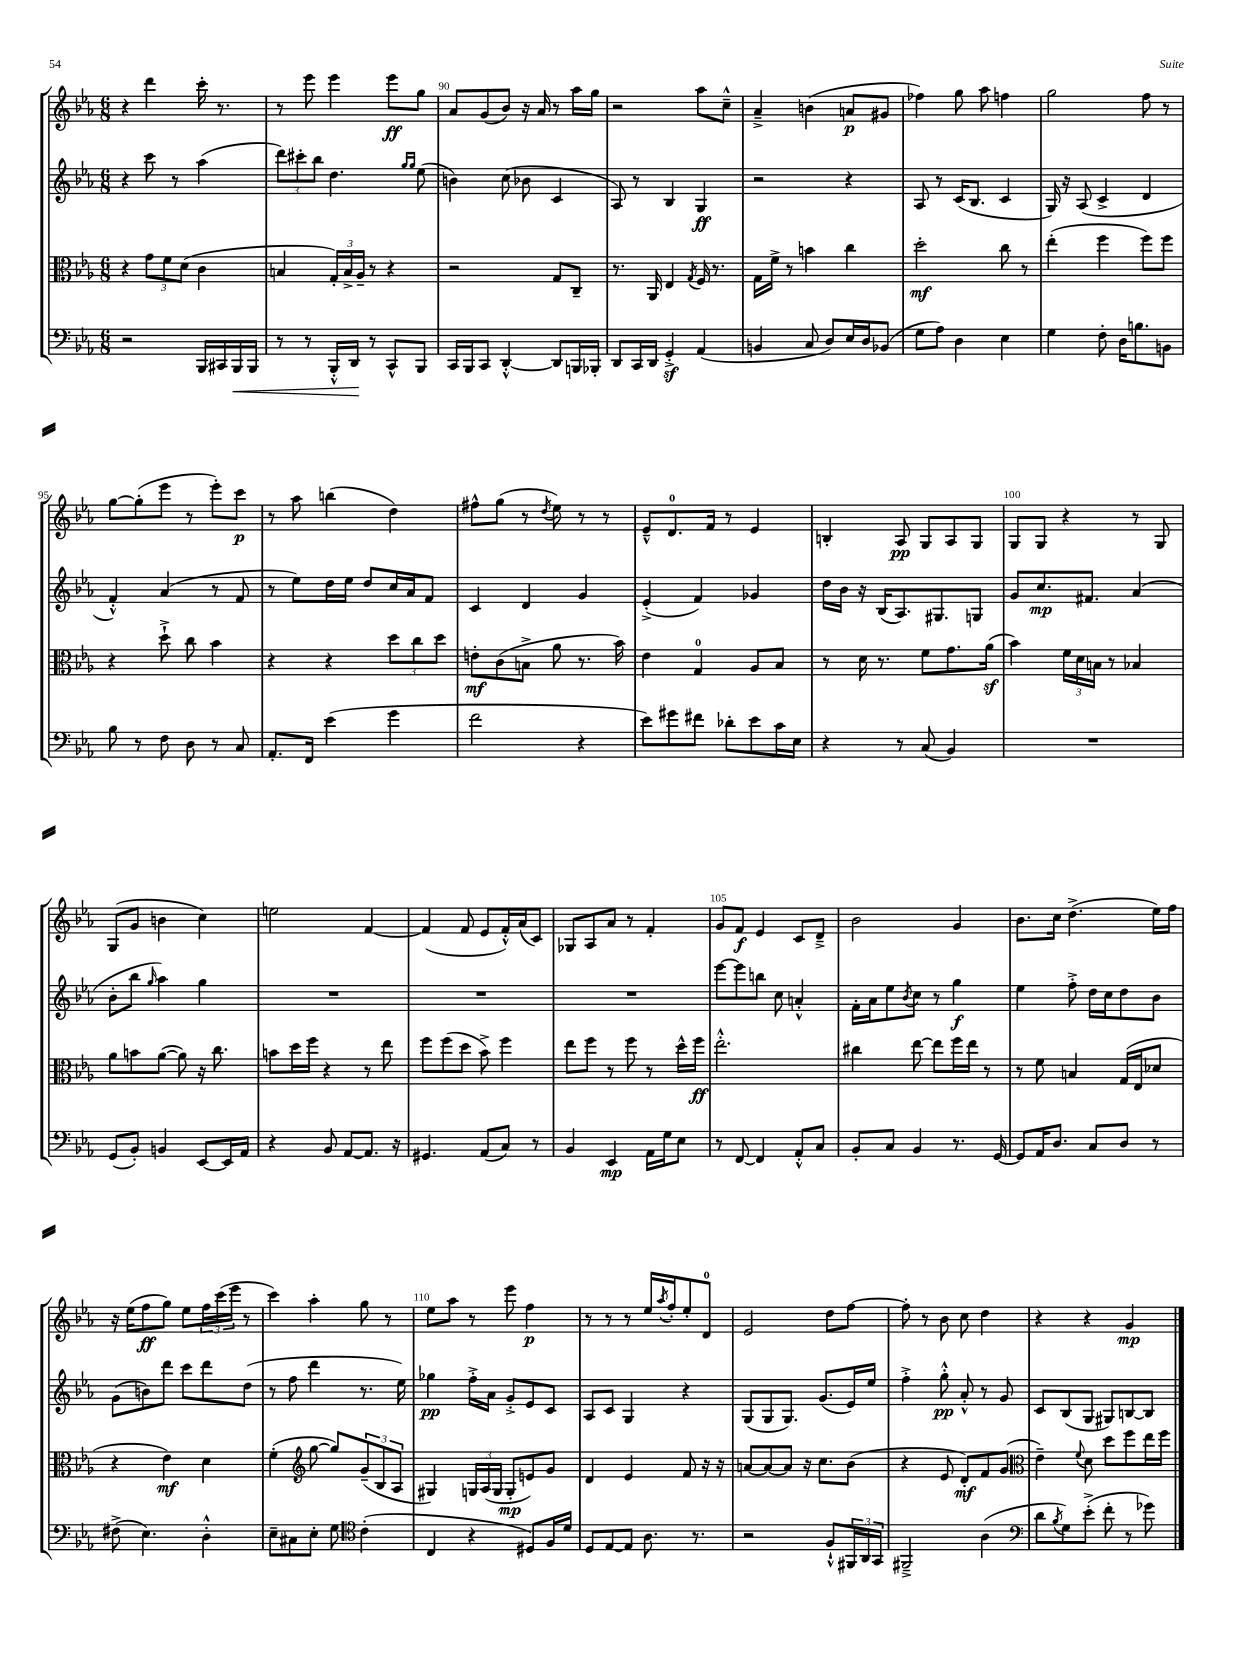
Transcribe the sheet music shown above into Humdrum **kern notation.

**kern	**dynam	**kern	**dynam	**kern	**dynam	**kern	**dynam
*part4	*part4	*part3	*part3	*part2	*part2	*part1	*part1
*staff4	*staff4	*staff3	*staff3	*staff2	*staff2	*staff1	*staff1
*clefF4	*	*clefC3	*	*clefG2	*	*clefG2	*
*k[b-e-a-]	*	*k[b-e-a-]	*	*k[b-e-a-]	*	*k[b-e-a-]	*
*M6/8	*	*M6/8	*	*M6/8	*	*M6/8	*
=88	=88	=88	=88	=88	=88	=88	=88
2r	.	4r	.	4r	.	4r	.
.	.	12g\L	.	8ccc\	.	4ddd\	.
.	.	12f\	.	.	.	.	.
.	.	.	.	8r	.	.	.
.	.	(12d\J	.	.	.	.	.
16BBB-/LL	.	4c\	.	(4aa-\	.	16ccc'\	.
16CC#X/	.	.	.	.	.	8.r	.
!	!LO:HP:b	!	!	!	!	!	!
16BBB-/	<	.	.	.	.	.	.
16BBB-/JJ	.	.	.	.	.	.	.
=89	=89	=89	=89	=89	=89	=89	=89
8r	.	4Bn/	.	12ddd\L)	.	8r	.
.	.	.	.	12ccc#X'\	.	.	.
8r	.	.	.	.	.	8eee-\	.
.	.	.	.	12bb-\J	.	.	.
16BBB-'^^/LL	.	24G'/LL)	.	4.dd\	.	4eee-\	.
.	.	24B^/	.	.	.	.	.
16DD/JJ	.	.	.	.	.	.	.
.	.	24A-~/JJ	.	.	.	.	.
8r	[	8r	.	.	.	.	.
8CC^^/L	.	4r	.	.	.	8eee-\L	ff
.	.	.	.	16qqgg/LL	.	.	.
.	.	.	.	16qqgg/JJ	.	.	.
8BBB-/J	.	.	.	(8ee-\	.	8gg\J	.
=90	=90	=90	=90	=90	=90	=90	=90
16CC/LL	.	2r	.	4bn\)	.	8a-/L	.
16BBB-/J	.	.	.	.	.	.	.
8CC/J	.	.	.	.	.	(8g/	.
[4DD'^^/	.	.	.	(8cc\	.	8b-/J)	.
.	.	.	.	8b-X\	.	16r	.
.	.	.	.	.	.	16a-/	.
8DD/L]	.	8G/L	.	4c/	.	8r	.
16BBBn/L	.	8C~/J	.	.	.	16aa-\LL	.
16BBB-X'/JJ	.	.	.	.	.	16gg\JJ	.
=91	=91	=91	=91	=91	=91	=91	=91
8DD/L	.	8.r	.	8A-/)	.	2r	.
16CC/L	.	.	.	8r	.	.	.
16DD/JJ	.	16AA-/	.	.	.	.	.
4GGz'^/	.	4E-/	.	4B-/	.	.	.
.	.	8qG/	.	.	.	.	.
(4AA-/	.	16F/	.	4G/	ff	8aa-\L	.
.	.	8.r	.	.	.	.	.
.	.	.	.	.	.	8cc~^^\J	.
=92	=92	=92	=92	=92	=92	=92	=92
4BBn/	.	16G\LL	.	2r	.	4a-~^/	.
.	.	16f^\JJ	.	.	.	.	.
.	.	8r	.	.	.	.	.
8C/	.	4bn\	.	.	.	(4bn\	.
8D/L)	.	.	.	.	.	.	.
16E-/L	.	4cc\	.	4r	.	8an/L	p
16D/J	.	.	.	.	.	.	.
(8BB-X/J	.	.	.	.	.	8g#X/J	.
=93	=93	=93	=93	=93	=93	=93	=93
8G\L	.	2dd'\	mf	8A-/	.	4ff-X\)	.
8A-\J)	.	.	.	8r	.	.	.
4D\	.	.	.	(16c/KL	.	8gg\	.
.	.	.	.	8.B-/J	.	.	.
.	.	.	.	.	.	8aa-\	.
4E-\	.	8cc\	.	4c/	.	4ffn\	.
.	.	8r	.	.	.	.	.
=94	=94	=94	=94	=94	=94	=94	=94
4G\	.	(4ee-'\	.	16G/)	.	2gg\	.
.	.	.	.	16r	.	.	.
.	.	.	.	(8A-/	.	.	.
8F'\	.	4ff\	.	4c^/	.	.	.
16D\KL	.	.	.	.	.	.	.
8.Bn\	.	.	.	.	.	.	.
.	.	8ff\L)	.	4d/	.	8ff\	.
8BBn\J	.	8ff\J	.	.	.	8r	.
!!LO:LB:g=z
=95	=95	=95	=95	=95	=95	=95	=95
8B-\	.	4r	.	4f'^^/)	.	[8gg\L	.
8r	.	.	.	.	.	(8gg'\]	.
8F\	.	8dd`^\	.	(4a-/	.	8eee-\J	.
8D\	.	8cc\	.	.	.	8r	.
8r	.	4b-\	.	8r	.	8eee-'\L)	.
8C/	.	.	.	8f/	.	8ccc\J	p
=96	=96	=96	=96	=96	=96	=96	=96
8.AA-'/L	.	4r	.	8r	.	8r	.
.	.	.	.	8ee-\L)	.	8aa-\	.
16FF/Jk	.	.	.	.	.	.	.
(4e-\	.	4r	.	16dd\L	.	(4bbn\	.
.	.	.	.	16ee-\JJ	.	.	.
.	.	.	.	8dd/L	.	.	.
4g\	.	12dd\L	.	16cc/L	.	4dd\)	.
.	.	.	.	16a-/J	.	.	.
.	.	12cc\	.	.	.	.	.
.	.	.	.	8f/J	.	.	.
.	.	12dd\J	.	.	.	.	.
=97	=97	=97	=97	=97	=97	=97	=97
2f\	.	8en'\L	mf	4c/	.	8ff#X^^\L	.
.	.	(8c\	.	.	.	(8gg\J	.
.	.	8Bn^\J	.	4d/	.	8r	.
.	.	.	.	.	.	8qdd/	.
.	.	8a-\	.	.	.	8ee-\)	.
4r	.	8.r	.	4g/	.	8r	.
.	.	.	.	.	.	8r	.
.	.	16b-\)	.	.	.	.	.
=98	=98	=98	=98	=98	=98	=98	=98
8e-\L)	.	4e-\	.	(4e-'^/	.	8e-~^^/L	.
8g#X\	.	.	.	.	.	8.d/	.
8f#X\J	.	4G/	.	4f/)	.	.	.
.	.	.	.	.	.	16f/Jk	.
8d-X'\L	.	.	.	.	.	8r	.
8e-\	.	8A-/L	.	4g-X/	.	4e-/	.
16c\L	.	8B-/J	.	.	.	.	.
16E-\JJ	.	.	.	.	.	.	.
=99	=99	=99	=99	=99	=99	=99	=99
4r	.	8r	.	16dd\LL	.	4Bn'/	.
.	.	.	.	16b-\JJ	.	.	.
.	.	16d\	.	16r	.	.	.
.	.	8.r	.	(16B-/KL	.	.	.
8r	.	.	.	8.A-/)	.	8A-/	pp
(8C/	.	8f\L	.	.	.	8G/L	.
.	.	.	.	8.G#X/	.	.	.
4BB-/)	.	8.g\	.	.	.	8A-/	.
.	.	.	.	8Gn/J	.	8G/J	.
.	.	(16a-z\Jk	.	.	.	.	.
=100	=100	=100	=100	=100	=100	=100	=100
2.r	.	4b-\)	.	8g/L	.	8G/L	.
.	.	.	.	8.cc/	mp	8G/J	.
.	.	24f\LL	.	.	.	4r	.
.	.	24d\	.	.	.	.	.
.	.	.	.	8.f#X/J	.	.	.
.	.	24Bn\JJ	.	.	.	.	.
.	.	8r	.	.	.	.	.
.	.	4B-X/	.	(4a-/	.	8r	.
.	.	.	.	.	.	8G/	.
!!LO:LB:g=z
=101	=101	=101	=101	=101	=101	=101	=101
(8GG/L	.	8a-\L	.	8b-'\L	.	(8G/L	.
8BB-'/J)	.	8bn\	.	8bb-\J	.	8g/J	.
.	.	.	.	16qqgg/	.	.	.
4BBn/	.	([8a-\J	.	4aa-\)	.	4bn\	.
.	.	8a-\])	.	.	.	.	.
[8EE-/L	.	16r	.	4gg\	.	4cc\)	.
.	.	8.cc\	.	.	.	.	.
16EE-/L]	.	.	.	.	.	.	.
16AA-/JJ	.	.	.	.	.	.	.
=102	=102	=102	=102	=102	=102	=102	=102
4r	.	8bn\L	.	2.r	.	2een\	.
.	.	16dd\L	.	.	.	.	.
.	.	16ff\JJ	.	.	.	.	.
8BB-/	.	4r	.	.	.	.	.
[8AA-/L	.	.	.	.	.	.	.
8.AA-/J]	.	8r	.	.	.	[4f/	.
.	.	8ee-\	.	.	.	.	.
16r	.	.	.	.	.	.	.
=103	=103	=103	=103	=103	=103	=103	=103
4.GG#X/	.	8ff\L	.	2.r	.	(4f/]	.
.	.	(8ff\	.	.	.	.	.
.	.	8dd\J	.	.	.	8f/	.
(8AA-/L	.	8b-^\)	.	.	.	8e-/L	.
8C/J)	.	4ff\	.	.	.	16f'^^/L)	.
.	.	.	.	.	.	(16a-/J	.
8r	.	.	.	.	.	8c/J)	.
=104	=104	=104	=104	=104	=104	=104	=104
4BB-/	.	8ee-\L	.	2.r	.	8G-X/L	.
.	.	8ff\J	.	.	.	8A-/	.
4EE-/	mp	8r	.	.	.	8a-/J	.
.	.	8ff\	.	.	.	8r	.
16AA-\LL	.	8r	.	.	.	4f'/	.
16G\J	.	.	.	.	.	.	.
8E-\J	.	16dd^^\LL	.	.	.	.	.
.	.	16ff\JJ	ff	.	.	.	.
=105	=105	=105	=105	=105	=105	=105	=105
8r	.	2.ee-'^^\	.	[8eee-\L	.	8g/L	.
[8FF/	.	.	.	8eee-\]	.	8f/J	f
4FF/]	.	.	.	8bbn\J	.	4e-/	.
.	.	.	.	8cc\	.	.	.
8AA-'^^/L	.	.	.	4an'^^/	.	8c/L	.
8C/J	.	.	.	.	.	8d~^/J	.
=106	=106	=106	=106	=106	=106	=106	=106
8BB-'/L	.	4cc#X\	.	16f'\LL	.	2b-\	.
.	.	.	.	16a-\J	.	.	.
8C/J	.	.	.	8ee-\	.	.	.
.	.	.	.	8qb-/	.	.	.
4BB-/	.	[8ee-\	.	8cc\J	.	.	.
.	.	8ee-\L]	.	8r	.	.	.
8.r	.	16ff\L	.	4gg\	f	4g/	.
.	.	16ee-\JJ	.	.	.	.	.
.	.	8r	.	.	.	.	.
[16GG/	.	.	.	.	.	.	.
=107	=107	=107	=107	=107	=107	=107	=107
8GG/L]	.	8r	.	4ee-\	.	8.b-\L	.
16AA-/K	.	8f\	.	.	.	.	.
8.D/J	.	.	.	.	.	16cc\Jk	.
.	.	4Bn/	.	8ff'^\	.	(4.dd^\	.
8C/L	.	.	.	16dd\LL	.	.	.
.	.	.	.	16cc\J	.	.	.
8D/J	.	(16G/LL	.	8dd\	.	.	.
.	.	16E-/J	.	.	.	.	.
8r	.	8d-X/J	.	8b-\J	.	16ee-\LL)	.
.	.	.	.	.	.	16ff\JJ	.
!!LO:LB:g=z
=108	=108	=108	=108	=108	=108	=108	=108
(8F#X^\	.	4r	.	(8g\L	.	16r	.
.	.	.	.	.	.	(16ee-\KL	.
4.E-\)	.	.	.	8bn\)	.	8ff\	ff
.	.	4e-\)	mf	8ddd\J	.	8gg\J)	.
.	.	.	.	8ccc\L	.	8ee-\L	.
4D'^^\	.	4d\	.	8ddd\	.	24ff\L	.
.	.	.	.	.	.	(24ccc\	.
.	.	.	.	.	.	24eee-\JJ	.
.	.	.	.	(8dd\J	.	8r	.
=109	=109	=109	=109	=109	=109	=109	=109
8E-~\L	.	(4f'\	.	8r	.	4ccc\)	.
8C#X\	.	.	.	8ff\	.	.	.
*	*	*clefG2	*	*	*	*	*
8E-'\J	.	[8gg\	.	4ddd\	.	4aa-'\	.
8G\	.	8gg/L])	.	.	.	.	.
*clefC4	*	*	*	*	*	*	*
(4c'\	.	(12g~/	.	8.r	.	8gg\	.
.	.	12B-/	.	.	.	.	.
.	.	.	.	.	.	8r	.
.	.	12A-/J	.	.	.	.	.
.	.	.	.	16ee-\)	.	.	.
=110	=110	=110	=110	=110	=110	=110	=110
4C/	.	4G#X/)	.	4gg-X\	pp	8ee-\L	.
.	.	.	.	.	.	8aa-\J	.
4r	.	24Gn/LL	.	16ff'^\LL	.	8r	.
.	.	(24A-/	.	.	.	.	.
.	.	.	.	16a-\JJ	.	.	.
.	.	24G/JJ	.	.	.	.	.
.	.	8G'/L	mp	8g'^/L	.	8eee-\	.
8D#X/L)	.	8en/)	.	8e-/	.	4ff\	p
16F/L	.	8g/J	.	8c/J	.	.	.
16d/JJ	.	.	.	.	.	.	.
=111	=111	=111	=111	=111	=111	=111	=111
8D/L	.	4d/	.	8A-/L	.	8r	.
[8E-/	.	.	.	8c/J	.	8r	.
8E-/J]	.	4e-/	.	4G/	.	8r	.
8.A-\	.	.	.	.	.	16ee-/LL	.
.	.	.	.	.	.	8qaa-/	.
.	.	.	.	.	.	16ff'/J	.
.	.	8f/	.	4r	.	8ee-'/	.
8.r	.	.	.	.	.	.	.
.	.	16r	.	.	.	8d/J	.
.	.	16r	.	.	.	.	.
=112	=112	=112	=112	=112	=112	=112	=112
2r	.	[8an/L	.	(8G/L	.	2e-/	.
.	.	8a/_	.	8G/	.	.	.
.	.	8a/J]	.	8.G/J)	.	.	.
.	.	16r	.	.	.	.	.
.	.	8.cc\L	.	(8.g/L	.	.	.
8F`^^/L	.	.	.	.	.	8dd\L	.
24FF#X/L	.	(8b-\J	.	16e-/L)	.	[8ff\J	.
24AA-/	.	.	.	.	.	.	.
.	.	.	.	16ee-/JJ	.	.	.
24GG/JJ	.	.	.	.	.	.	.
=113	=113	=113	=113	=113	=113	=113	=113
2FF#X~^/	.	4r	.	4ff'^\	.	8ff'\]	.
.	.	.	.	.	.	8r	.
.	.	8e-/	.	8gg'^^\	pp	8b-\	.
.	.	8d'/L)	mf	8a-'^^/	.	8cc\	.
(4A-\	.	8f/	.	8r	.	4dd\	.
.	.	(8g/J	.	8g/	.	.	.
=114	=114	=114	=114	=114	=114	=114	=114
*clefF4	*	*clefC3	*	*	*	*	*
8d\L	.	4e-~\)	.	8c/L	.	4r	.
8qB-/	.	.	.	.	.	.	.
8G\)	.	.	.	(8B-/	.	.	.
.	.	8qqf/	.	.	.	.	.
(8e-'^\J	.	8d\	.	8G/J	.	4r	.
8f'\	.	8dd\L	.	8G#X/L)	.	.	.
8r	.	8ff\	.	[8Bn/	.	4g/	mp
8g-X\)	.	16ee-\L	.	8B/J]	.	.	.
.	.	16ff\JJ	.	.	.	.	.
==	==	==	==	==	==	==	==
*-	*-	*-	*-	*-	*-	*-	*-
